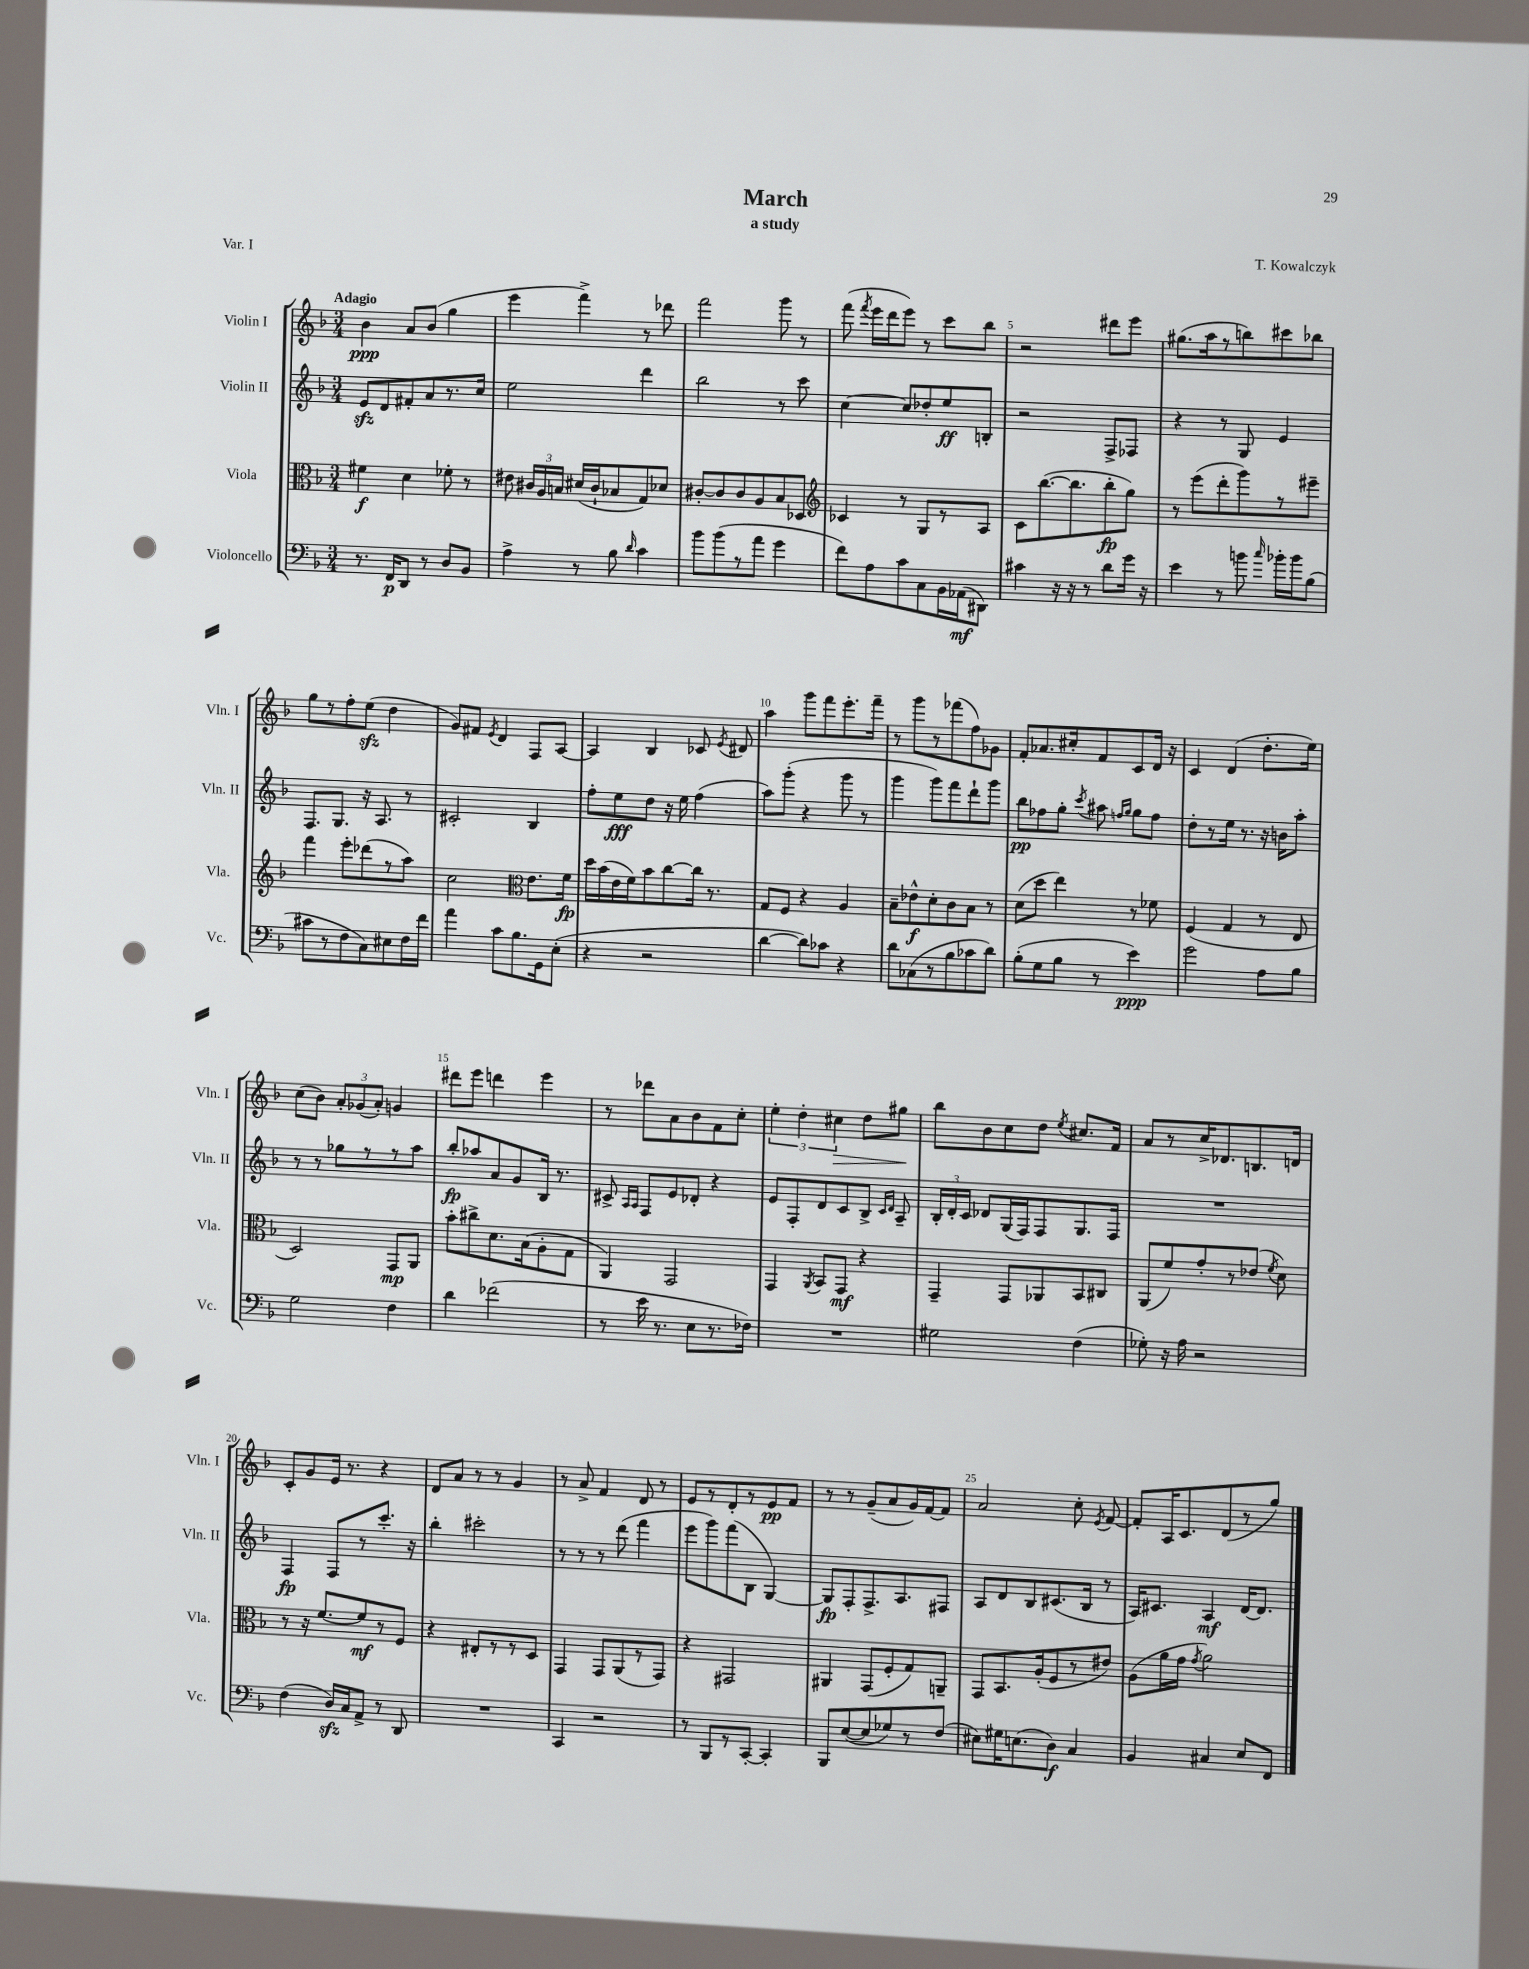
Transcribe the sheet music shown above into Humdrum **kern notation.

**kern	**kern	**kern	**kern
*staff4	*staff3	*staff2	*staff1
*clefF4	*clefC3	*clefG2	*clefG2
*k[b-]	*k[b-]	*k[b-]	*k[b-]
*M3/4	*M3/4	*M3/4	*M3/4
8.r	4f#\	8e/L	4b-\
.	.	8d/	.
16FF/LK	.	.	.
8DD/J	4d\	8f#'/	8a/L
8r	.	8a/	(8b-/J
8D/L	8f-'\	8.r	4gg\
8BB-/J	8r	.	.
.	.	16cc/Jk	.
=	=	=	=
4A^\	8e#\	2ee\	4eee\
.	24c#/LL	.	.
.	24A/	.	.
.	24B/JJ	.	.
8r	(16d#/LL	.	4fff^\)
.	16c#`/J	.	.
8B-\	8B-/	.	.
16qqd/	.	.	.
4c\	8G/)	4ddd\	8r
.	8d-/J	.	8ddd-\
=	=	=	=
8b-\L	[8c#'/L	2bb-\	2fff\
(8b-\	8c#/]	.	.
8r	8c#/	.	.
8a\J	8A/	.	.
4g\	8B-/	8r	8ggg\
.	8D-/J	8ccc\	8r
=	=	=	=
*	*clefG2	*	*
8f\L)	4c-/	[4cc\	(8fff\
.	.	.	8qfff/
8A\	.	.	16eee\LL
.	.	.	16ddd\J
8c\	8r	8cc/]L	8eee\J)
8C\	8G/L	8dd-'/	8r
16BB-\L	8r	8ee/	8ccc\L
(16AA-\J	.	.	.
8DD#\J)	8A/J	8B'/J	8bb-\J
=	=	=	=
4c#\	8c\L	2r	2r
.	([8.bb-\	.	.
16r	.	.	.
16r	8.bb-\]	.	.
8r	.	.	.
8d\L	8bb-'\	8F^/L	8ddd#\L
16g\Jk	8gg\J)	8F-/J	8eee\J
16r	.	.	.
=	=	=	=
4e\	8r	4r	(8.gg#\L
.	(8eee\L	.	.
.	.	.	16aa\k
8r	8ddd'\	8r	8r
8b\	8ggg\)	8G/	8bb\)
16qqcc/	.	.	.
16b-'\LL	8r	4e/	8ccc#\
16b-\J	.	.	.
(8B-\J	8eee#~\J	.	8bb-\J
=	=	=	=
8c#\L	4fff\	8.F/L	8gg\L
8r	.	.	8r
.	.	8.G/J	.
8F\	8eee'\L	.	8ff'\
8C\)	(8ddd-\	16r	(8ee\J
.	.	8.A/	.
8E#\	8r	.	4dd\
16F\L	8aa\J)	8r	.
16f\JJ	.	.	.
=	=	=	=
4a\	2cc\	2c#'/	8g/L)
.	.	.	8f#/J
.	.	.	8qe/
8c\L	.	.	4d/
8.B-\	.	.	.
*	*clefC3	*	*
.	8.e\L	4B-/	8F/L
16GG\k	.	.	.
(8E'\J	.	.	[8A/J
.	16f\Jk	.	.
=	=	=	=
4r	16dd\LL	8ff'\L	4A/]
.	(16b-\	.	.
.	16e\	8ee\	.
.	16f\J)	.	.
2r	8b-\	8dd\J	4B-/
.	[8cc\	16r	.
.	.	16ee\	.
.	16cc\]Jk	(4ff\	8c-/
.	8.r	.	.
.	.	.	8qe/
.	.	.	8d#/
=	=	=	=
[4d\	8G/L	8aa\L)	4aa\
.	8F/J	(8ggg'\J	.
8d\]L)	4r	4r	8ggg\L
8c-\J	.	.	8fff\
4r	4A/	8ggg\	8.eee'\
.	.	8r	.
.	.	.	16fff~\Jk
=	=	=	=
8d\L	8B-~\L	4ggg\	8r
(8C-\	8e-^^\	.	8ggg\L
8r	8d'\	8ggg\L)	8r
8B-\	8c\	8fff\	(8fff-\
8c-\	8B-\J	8ddd`\	8ff\)
8d\J)	8r	8ggg\J	8g-\J
=	=	=	=
(8B-'\L	(8d\L	8bb-\L	8f'/L
8G\	8dd\J	8ff-\	8.a-/
8B-\J	4ee\)	8gg'\J	.
.	.	.	16cc#'/k
.	.	8qccc/	.
8r	.	8aa#\	8f/
.	.	16qqff/LL	.
.	.	16qqgg/JJ	.
4e\)	8r	8gg\L	8c/
.	8f-\	8ff\J	16d/Jk
.	.	.	16r
=	=	=	=
2g\	(4F/	8dd'\L	4c/
.	.	8r	.
.	4G/	16ee\Jk	(4d/
.	.	8.r	.
8A\L	8r	16r	8.dd'\L
.	.	16b\LK	.
8B-\J	8E/	8aa'\J	.
.	.	.	16ee\Jk)
=	=	=	=
2G\	2D/)	8r	(8cc\L
.	.	8r	8b-\J)
.	.	8gg-\L	12a'/L
.	.	.	(12g-/
.	.	8r	.
.	.	.	12a'/J)
4F\	8GG/L	8r	4g/
.	8AA/J	8aa\J	.
=	=	=	=
4d\	8b-'\L	8bb-'/L	8ddd#\L
.	8cc#^\	8aa-/	8eee\J
(2f-\	8.d\	8a/	4ddd\
.	.	8g/	.
.	(16B-\k	.	.
.	8A'\	16B-/Jk	4eee\
.	.	8.r	.
.	8G\J	.	.
=	=	=	=
8r	4AA/)	8c#^/	8r
.	.	16qqA/LL	.
.	.	16qqA/JJ	.
16e\	.	8F/L	8ddd-\L
8.r	.	.	.
.	2GG/	8e/	8a\
8E\L	.	8d-'/J	8b-\
8.r	.	4r	8f\
.	.	.	8cc'\J
16F-\Jk)	.	.	.
=	=	=	=
2.r	4GG/	8e/L	6ee'\
.	.	8F'/	.
.	.	.	6dd'\
.	8qAA/	.	.
.	8BB-/L	8d/	.
.	.	.	6cc#\
.	8GG/J	8c/	.
.	4r	8B-^/J	8dd\L
.	.	16qqc/LL	.
.	.	16qqd/JJ	.
.	.	8A~/	8gg#\J
=	=	=	=
2G#\	4GG~/	24B-'/LL	8bb-\L
.	.	24d'/	.
.	.	24c/JJ	.
.	.	8d-/L	8b-\
.	8GG/L	(16G/L	8cc\
.	.	16F/J)	.
.	8AA-/	8F/	8dd\J
.	.	.	8qee/
(4F\	8BB-/	8.G/	8.cc#/L
.	8C#/J	.	.
.	.	16F/Jk	16f/Jk
=	=	=	=
8G-'\)	(8AA/L	2.r	8a/L
16r	8f/)	.	8r
16A\	.	.	.
2r	8g'/	.	16cc^/K
.	.	.	8.d-/
.	8r	.	.
.	(8e-/J	.	8.B/
.	8qf/	.	.
.	8d\)	.	.
.	.	.	16d/Jk
=	=	=	=
(4F\	8r	4F/	8c'/L
.	16r	.	8g/
.	[8.f/L	.	.
16D/LL)	.	8F/L	16e/Jk
16C/J	.	.	8.r
8AA^/J	8f/]	8r	.
8r	8r	8.ccc'/J	4r
8DD/	8F/J	.	.
.	.	16r	.
=	=	=	=
2.r	4r	4bb-'\	8d/L
.	.	.	8a/J
.	8E#'/L	2ccc#'\	8r
.	8r	.	8r
.	8r	.	4g/
.	8D/J	.	.
=	=	=	=
4CC/	4GG/	8r	8r
.	.	8r	8a^/
2r	8GG/L	8r	4f/
.	(8AA/	(8ddd\	.
.	8r	4fff\	8d/
.	8GG/J)	.	8r
=	=	=	=
8r	4r	8eee\L	8e/L
8BBB-/L	.	8ggg\)	8r
8r	2GG#/	(8fff\	8d'/
[8CC'/J	.	8B-\J	8r
4CC'/]	.	[4G/)	8e/
.	.	.	8f/J
=	=	=	=
8BBB-/L	4AA#/	8G/]L	8r
([8E/	.	8F'/	8r
8E/]	(8GG/L	8.F^/	(8g~/L
8G-/)	8F'/	.	8a/
.	.	8.A/	.
8r	8G/)	.	16g/L)
.	.	.	[16f/J
(8F/J	8AA~/J	8F#/J	8f/]J
=	=	=	=
8E#\L)	8GG/L	8A/L	2a/
16G#\K	8.BB-/	8d/	.
(8.E\	.	.	.
.	.	8B-/	.
.	(16A'/k	.	.
8D\J)	8F/	(8.c#/	.
4C/	8r	.	8cc'\
.	.	16B-/Jk	.
.	.	.	8qe/
.	8e#/J)	8r	[8f/
=	=	=	=
4BB-/	(8A\L	16A/LK)	8f'/]L
.	.	8.c#/J	.
.	16a\L	.	16A/K
.	16g\JJ	.	8.c/
.	8qg/	.	.
4C#/	2a\)	4A/	.
.	.	.	(8d/
8E/L	.	[16d/LK	8r
.	.	8.d/]J	.
8FF/J	.	.	8gg/J)
==	==	==	==
*-	*-	*-	*-
